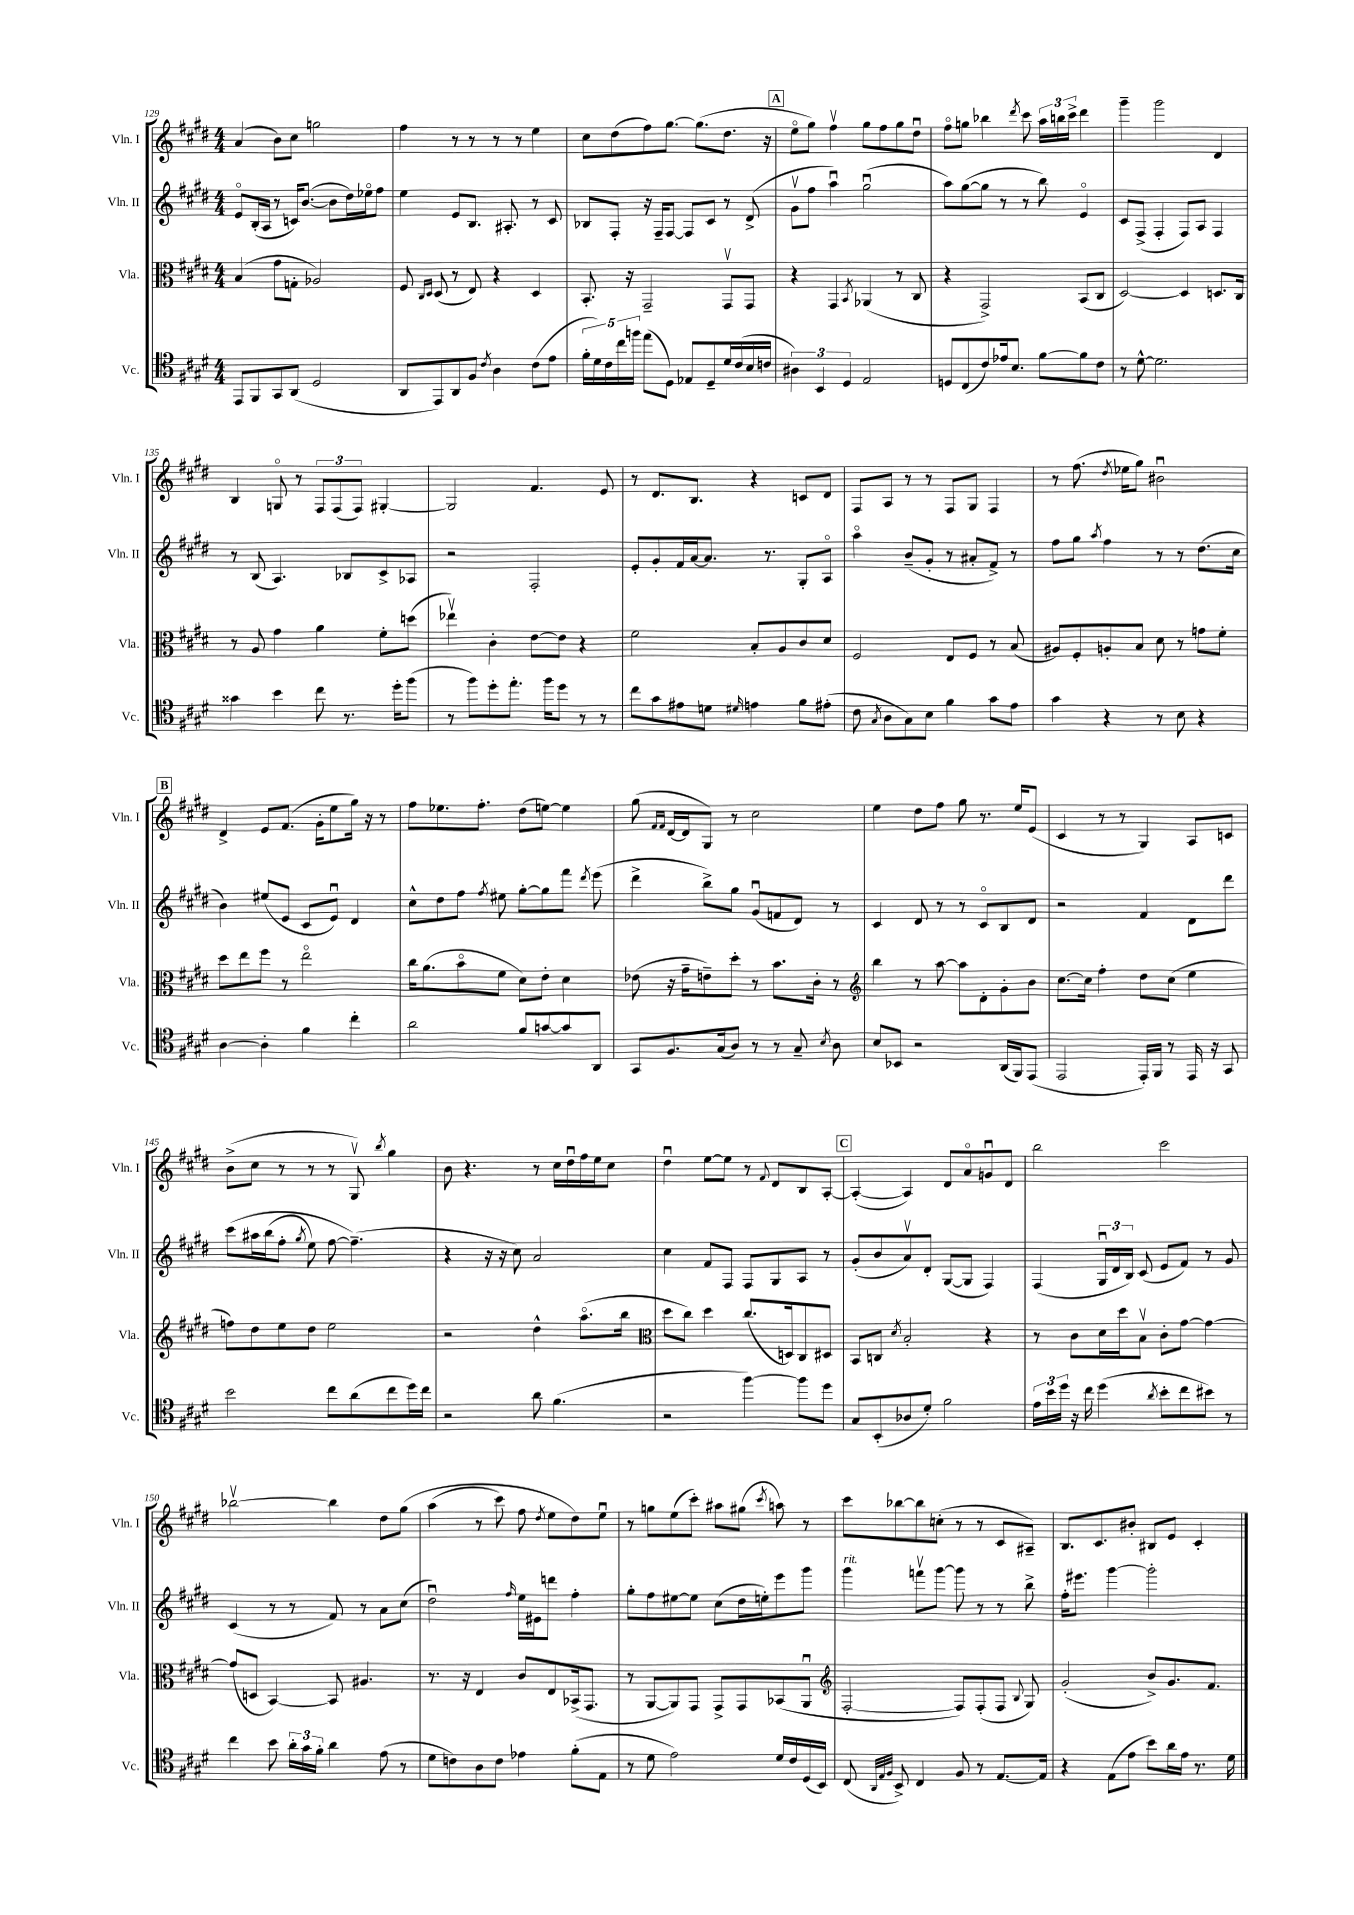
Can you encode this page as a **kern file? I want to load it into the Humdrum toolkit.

**kern	**kern	**kern	**kern
*staff4	*staff3	*staff2	*staff1
*clefC4	*clefC3	*clefG2	*clefG2
*k[f#c#g#d#]	*k[f#c#g#d#]	*k[f#c#g#d#]	*k[f#c#g#d#]
*M4/4	*M4/4	*M4/4	*M4/4
8EE	(4B	8eo	(4a
8FF#	.	(16B'	.
.	.	16A	.
8GG#	8g#	8r	8b)
(8AA	8G'	16c)	8cc#
.	.	([8.b	.
2D#	2A-)	.	2gg
.	.	8b]	.
.	.	16dd#)	.
.	.	16ee-o	.
.	.	8ff#	.
=	=	=	=
8AA	8F#	4ee	4ff#
.	16qqC#	.	.
.	16qqD#	.	.
8EE)	(8D#	.	.
8AA	8r	8e	8r
8F#	8E)	8.B	8r
8qc#	.	.	.
4A	4r	.	8r
.	.	8.A#'	.
.	.	.	8r
(8c#	4D#	8r	4ee
8e	.	8c#	.
=	=	=	=
20f#'	8.BB'	8B-	8cc#
20d#)	.	.	.
20c#	.	.	.
.	.	8F#'	(8dd#
20cc#	.	.	.
.	16r	.	.
20ff	.	.	.
(8ee	2GG#~	16r	8ff#)
.	.	16F#~	.
8D#)	.	[8F#	[8.gg#
8E-	.	8F#]	.
.	.	.	(8.gg#]
8D#~	.	8c#	.
16d#	8GG#v	8r	8.dd#
(16c#	.	.	.
16B	8GG#	(8d#^	.
16c	.	.	16r
=	=	=	=
6A#)	4r	8g#v	8eeo
.	.	8ff#	8gg#)
6BB	.	.	.
.	4GG#	4aau)	4ff#v
6D#	.	.	.
.	8qBB	.	.
2E	(4AA-	(2gg#u	8gg#
.	.	.	8ff#
.	8r	.	8gg#
.	8C#	.	8dd#u
=	=	=	=
8D	4r	8aa)	8ff#o
(8C#	.	([8gg#	8gg
8c#)	2GG#^)	8gg#]	4bb-
16e-	.	8r	.
8.B	.	.	.
.	.	.	8qddd#
.	.	8r	8ccc#
[8f#	.	8bb)	24aa
.	.	.	24bb
.	.	.	24ccc#^
8f#]	(8BB	4eo	4ddd#
8c#	8C#	.	.
=	=	=	=
8r	[2D#)	8c#	4ggg#~
[8d#^^	.	(8F#^	.
2.d#]	.	4F#'	2ggg#
.	4D#]	8F#)	.
.	.	8A	.
.	8.D	4F#	4d#
.	16C#	.	.
=	=	=	=
4g##	8r	8r	4B
.	8A	(8B	.
4b	4g#	4.A)	8Go
.	.	.	8r
8cc#	4a	.	12F#
.	.	.	(12F#
8.r	.	8B-	.
.	.	.	12F#)
.	8f#'	8c#^	[4G#'
16dd#'	.	.	.
(8ff#	(8dd	8A-	.
=	=	=	=
8r	4ee-v)	2r	2G#]
8ff#)	.	.	.
8dd#'	4c#'	.	.
8.ee'	.	.	.
.	[8e	2F#'	4.f#
16ff#	.	.	.
8dd#	8e]	.	.
8r	4r	.	.
8r	.	.	8e
=	=	=	=
8cc#	2f#	8e'	8r
8g#	.	8g#'	8.d#
8e#	.	16f#	.
.	.	[16a	8.B
8d	.	8.a]	.
16qqd#	.	.	.
4e	8B'	.	4r
.	.	8.r	.
.	8A	.	.
8f#	8c#	8G#'	8c
(8e#'	8d#	8Ao	8d#
=	=	=	=
8c#	2F#	4aao	8F#
8qG#	.	.	.
8A	.	.	8A
8G#)	.	(8b~	8r
8B	.	8g#'	8r
4f#	8E	8r	8F#
.	8F#	8a#'	8G#
8g#	8r	8f#^)	4F#
8e	(8B	8r	.
=	=	=	=
4g#	8A#)	8ff#	8r
.	8F#'	8gg#	(8.ff#
.	.	8qaa	.
4r	8A'	4ff#	.
.	.	.	8qdd#
.	.	.	16ee-
.	8B	.	8gg#)
8r	8d#	8r	2b#u
8B	8r	8r	.
4r	8g	(8.dd#	.
.	8f#'	.	.
.	.	16cc#	.
=	=	=	=
[4A	8dd#	4b)	4d#^
.	8ee	.	.
4A']	8ff#	(8ee#	8e
.	8r	8e	(8.f#
4f#	2eeo	8c#	.
.	.	.	16g#'
.	.	8eu)	8ee
4cc#'	.	4d#	16gg#)
.	.	.	16r
.	.	.	8r
=	=	=	=
2a	16cc#	8cc#^^	8ff#
.	(8.a	.	.
.	.	8dd#	8.ee-
.	8bo	8ff#	.
.	.	.	8.ff#'
.	.	8qff#	.
.	8f#	8ee#	.
8f#	8d#)	[8gg#'	(8dd#
[8g	8e'	8gg#]	[8ee)
8g]	4d#	8fff#	4ee]
.	.	8qddd#	.
8AA	.	(8eee	.
=	=	=	=
8GG#	(8e-	4ddd#^	(8gg#
.	.	.	16qqf#
.	.	.	16qqf#
8.F#	16r	.	[16d#
.	16g#~	.	16d#]
.	8e~)	8bb^)	8G#)
(16G#	.	.	.
8A)	8dd#'	8gg#	8r
8r	8r	(8g#u	2cc#
8r	8.b	8f	.
8G#~	.	8d#)	.
.	16c#'	.	.
8qB	.	.	.
8A	8r	8r	.
=	=	=	=
*	*clefG2	*	*
8B	4bb	4c#	4ee
8BB-	.	.	.
2r	8r	8d#	8dd#
.	[8aa	8r	8ff#
.	8aa]	8r	8gg#
.	8d#'	8c#o	8.r
(16AA	8g#'	8B	.
16FF#)	.	.	16ee
(8EE	8b	8d#	(8e
=	=	=	=
2EE	[8.cc#	2r	4c#
.	16cc#]	.	.
.	4ff#'	.	8r
.	.	.	8r
16EE')	8dd#	4f#	4G#)
16FF#	.	.	.
8r	(8cc#	.	.
16EE	4ee	8d#	8A
16r	.	.	.
8GG#	.	8ddd#	8c
=	=	=	=
2b	8ff)	&(8ccc#	(8b^
.	8dd#	16aa#	8cc#
.	.	(16bb	.
.	8ee	8ff#'	8r
.	.	8qgg#	.
.	8dd#	8ee)	8r
8cc#	2ee	[8ff#	8r
(8a	.	(4.ff#~]&)	8G#v)
.	.	.	8qbb
8cc#	.	.	4gg#
16dd#)	.	.	.
16cc#	.	.	.
=	=	=	=
2r	2r	4r	8b
.	.	.	4.r
.	.	16r	.
.	.	16r	.
.	.	8cc#)	.
8a	4dd#^^	2a	8r
(4.f#	.	.	16cc#
.	.	.	16dd#u
.	(8.aao	.	16ff#
.	.	.	16ee
.	.	.	8cc#
.	16bb	.	.
=	=	=	=
*	*clefC3	*	*
2r	8dd#	4cc#	4dd#u
.	8cc#)	.	.
.	4dd#	8f#	[8ee
.	.	8F#	8ee]
[4ff#)	(8.cc#	8F#	8r
.	.	.	8qqf#
.	.	8G#	8d#
.	16D)	.	.
8ff#]	8C#	8A	8B
8dd#	8D#	8r	[8A'
=	=	=	=
8G#	8BB	(8g#'	(4A'_
(8BB'	8C	8b	.
.	8qd#	.	.
8A-	2B'	8av)	4A])
8d#')	.	8d#'	.
2f#	.	([8G#	8d#
.	.	8G#]	8ao
.	4r	4F#)	8gu
.	.	.	8d#
=	=	=	=
24e	8r	(4F#	2bb
24b	.	.	.
24dd#	.	.	.
16r	8c#	.	.
16cc#	.	.	.
(4dd#	16d#	24G#u	.
.	.	24d#	.
.	16dd#	.	.
.	.	24B)	.
.	8Bv	(8c#	.
8qa	.	.	.
8b'	8c#'	8e	2ccc#
8cc#	[8g#	8f#)	.
8b#)	4g#_	8r	.
8r	.	8g#	.
=	=	=	=
4cc#	(8g#]	(4c#	[2bb-v
.	8D	.	.
8b	[4BB)	8r	.
24a'	.	8r	.
24g#	.	.	.
24f#'	.	.	.
4a	8BB]	8f#)	4bb-]
.	4.A#	8r	.
(8e	.	8a	8dd#
8r	.	(8cc#	&(8gg#
=	=	=	=
8d#	8.r	2dd#u)	(4aa
8c)	.	.	.
.	16r	.	.
8A	4E	.	8r
8c	.	.	8ccc#)
.	.	16qqff#	.
4e-	8c#	16ee	8ff#
.	.	16e#	.
.	.	.	8qdd#
.	8E	8ddd	8ee
(8f#'	(16BB-^	4ff#'	8dd#&)
.	8.GG#	.	.
8E	.	.	8eeu
=	=	=	=
8r	8r	8gg#'	8r
8d#	[8AA	8ff#	8gg
2e)	8AA])	[8ee#	(8ee
.	8GG#	8ee#]	8ccc#')
.	8GG#^	(8cc#	8aa#
.	8GG#	16dd#	(8gg#
.	.	16ee')	.
.	.	.	8qccc#
16d#	(8BB-	8eee	8aa)
16c#	.	.	.
(16D#	8AAu	8ggg#	8r
16BB)	.	.	.
=	=	=	=
*	*clefG2	*	*
(8C#	[2F#'	4ggg#	8ccc#
32qqAA	.	.	.
32qqE	.	.	.
32qqF#	.	.	.
8BB^)	.	.	[8bb-
4C#	.	8fffv	8bb-]
.	.	[8ggg#	(8cc'
8F#	8F#])	8ggg#]	8r
8r	(8F#'	8r	8r
[8.E	8F#	8r	8c#
.	8qqB	.	.
.	8G#)	8bb^	8A#~)
16E]	.	.	.
=	=	=	=
4r	(2g#'	16ff#'	8.B
.	.	8.eee#	.
.	.	.	8.c#
(8E	.	[4ggg#	.
8e	.	.	8b#'
8b)	8b^)	2ggg#']	8B#
16a	8.g#	.	8e
16e	.	.	.
8.r	.	.	4c#'
.	8.f#	.	.
16d#	.	.	.
==	==	==	==
*-	*-	*-	*-
